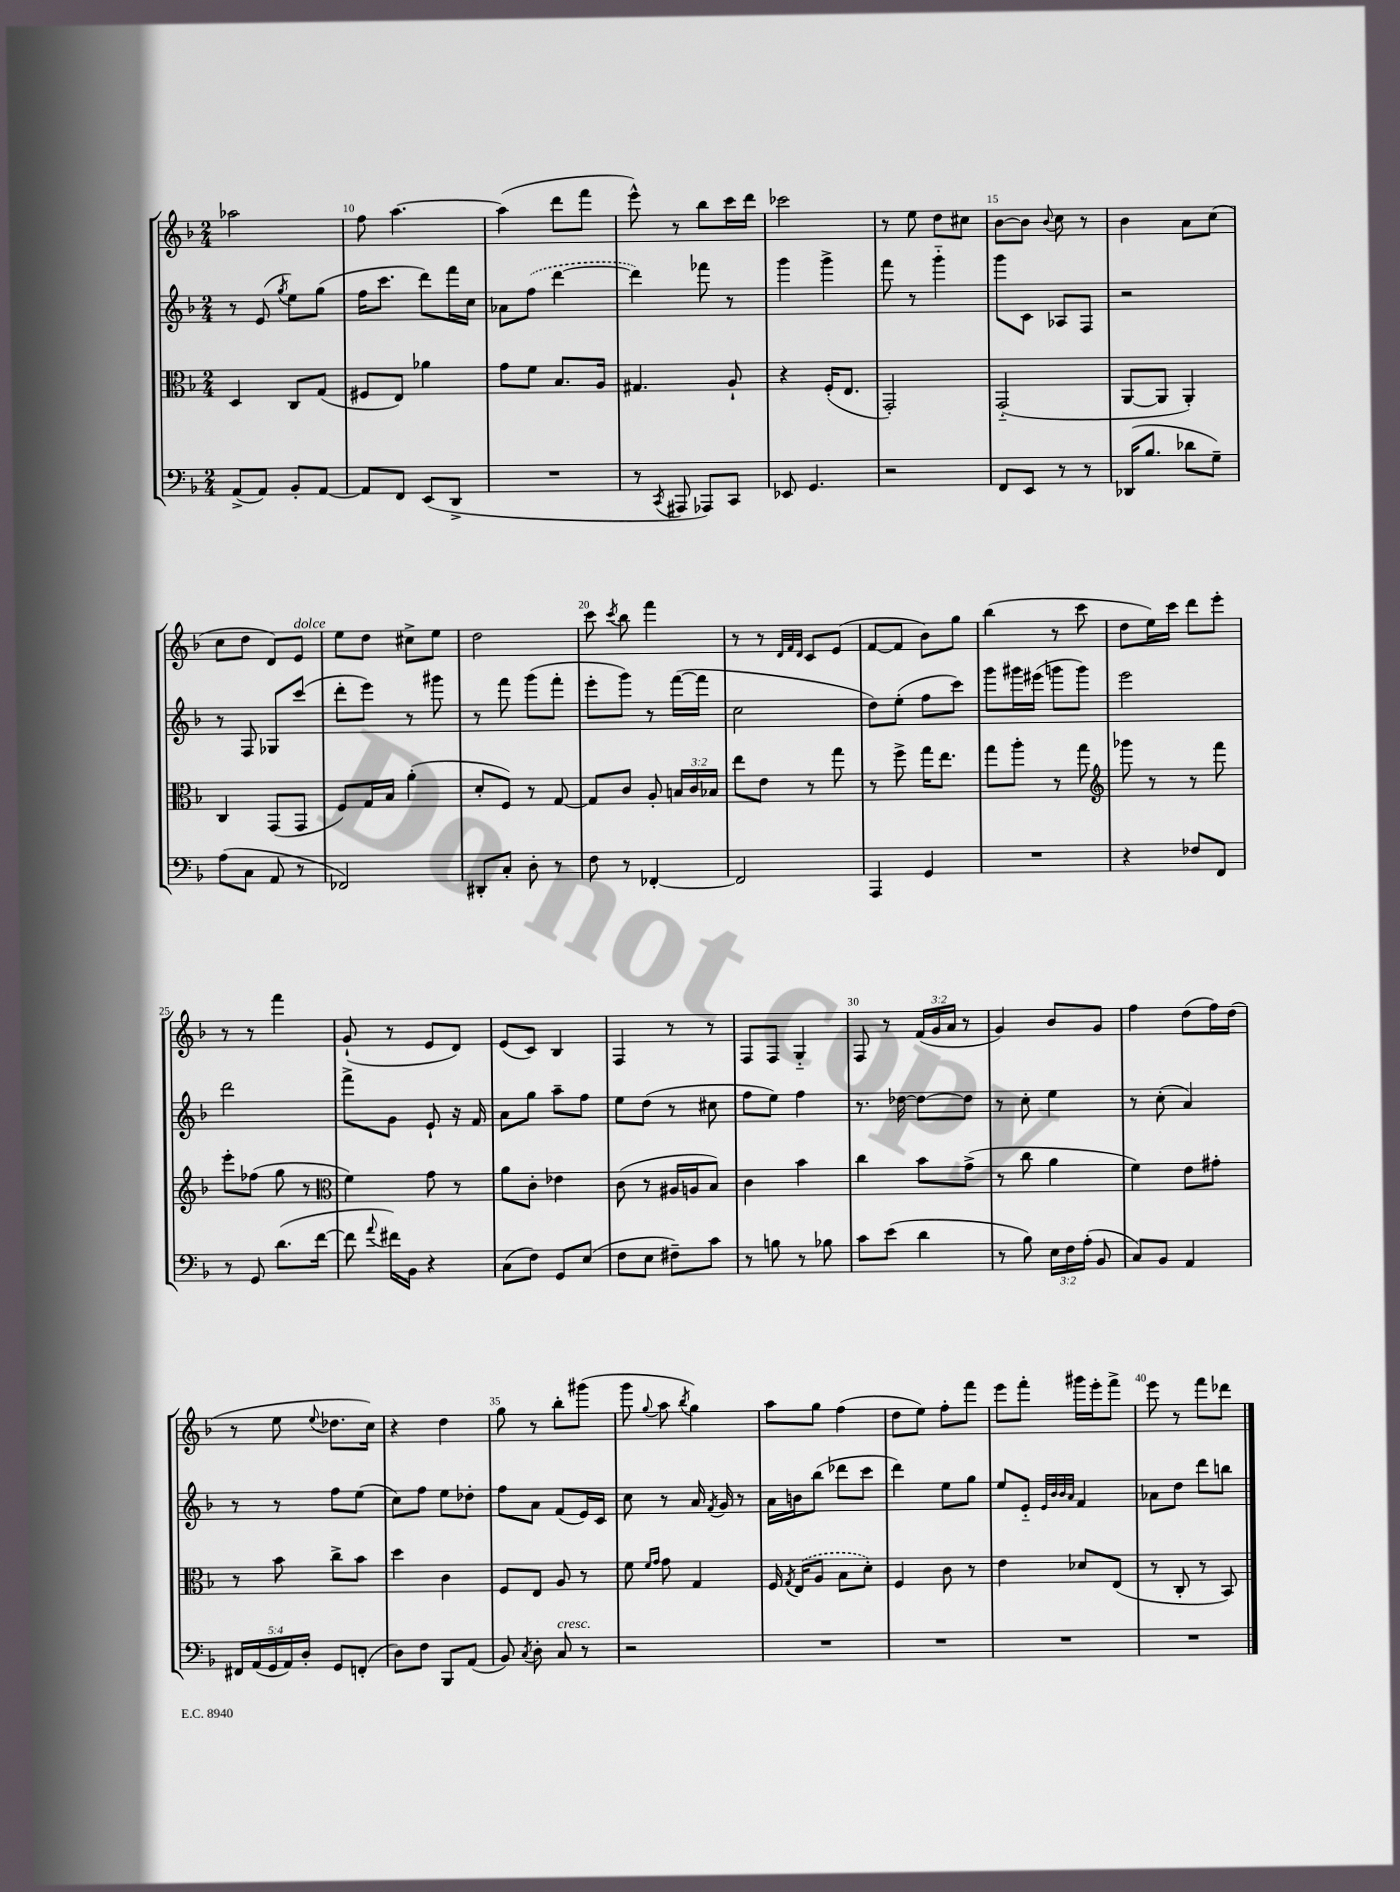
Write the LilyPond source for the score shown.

<<
\new StaffGroup <<
\new Staff = "s0" {
    \clef treble \key f \major \numericTimeSignature \time 2/4 \override Staff.TupletNumber.text = #tuplet-number::calc-fraction-text
    \autoBeamOff aes''2 |
    f''8 a''4.~ |
    a''4( d'''8[ f'''8] |
    e'''8-^) r8 bes''8[ c'''16 d'''16] |
    ces'''2 |
    r8 e''8 d''8[ cis''8] |
    bes'8[~ bes'8] \appoggiatura { bes'8 } c''8 r8 |
    bes'4 a'8[ c''8]( |
    c''8[ d''8] d'8[) e'8]^\markup { \italic "dolce" } |
    e''8[ d''8] cis''8[-> e''8] |
    d''2 |
    c'''8 \acciaccatura { c'''8 } bes''8 f'''4 |
    r8 r8 \grace { d'32[ f'32 d'32] } c'8[ e'8]( |
    f'8[~ f'8] bes'8[) g''8] |
    bes''4( r8 c'''8 |
    d''8[ e''16) c'''16] d'''8[ e'''8]-. |
    r8 r8 f'''4 |
    g'8-!( r8 e'8[ d'8]) |
    e'8[( c'8]) bes4 |
    f4 r8 r8 |
    f8[ f8] g4-_ |
    f8 r8 \tuplet 3/2 { f'16[( g'16 a'16] } r8 |
    g'4) bes'8[ g'8] |
    f''4 d''8[( f''16) d''16]( |
    r8 e''8 \appoggiatura { e''8 } des''8.[ c''16]) |
    r4 d''4 |
    g''8 r8 bes''8[-. gis'''8]( |
    g'''8 \appoggiatura { g''8 } a''8 \acciaccatura { bes''8 } g''4) |
    a''8[ g''8] f''4( |
    d''8[ e''8]) f''8[-. f'''8] |
    e'''8[ f'''8]-. gis'''16[ e'''16-. f'''8]-> |
    e'''8 r8 f'''8[ des'''8] \bar "|." |
}
\new Staff = "s1" {
    \clef treble \key f \major \numericTimeSignature \time 2/4
    \autoBeamOff r8 e'8( \acciaccatura { g''8 } e''8[) g''8]( |
    f''16[ c'''8.] d'''8[) f'''16 c''16] |
    aes'8[ \once \slurDashed f''8]( d'''4~ |
    d'''4) fes'''8 r8 |
    g'''4 g'''4-> |
    f'''8 r8 g'''4-_ |
    g'''8[ c'8] aes8[ f8] |
    r2 |
    r8 f8 ges8[ c'''8]( |
    d'''8[-. e'''8]) r8 gis'''8 |
    r8 f'''8 g'''8[( f'''8]-. |
    e'''8[-. g'''8]) r8 f'''16[~( f'''16] |
    c''2 |
    d''8[) e''8]-.( f''8[ c'''8]) |
    g'''8[ gis'''16 eis'''16]( g'''8[ g'''8]) |
    e'''2 |
    d'''2 |
    f'''8[-> g'8] e'8-! r16 f'16 |
    a'8[ g''8] a''8[-- f''8] |
    e''8[ d''8]( r8 cis''8 |
    f''8[ e''8]) f''4 |
    r8. des''16~ des''8[~ des''8] |
    r8 c''8-. e''4 |
    r8 c''8-.( a'4) |
    r8 r8 f''8[ e''8]( |
    c''8[) f''8] e''8[ des''8]-. |
    f''8[ a'8] f'8[( e'16) c'16] |
    c''8 r8 a'16 \acciaccatura { f'8 } g'16 r8 |
    a'16[ b'16 bes''8]( des'''8[ c'''8] |
    d'''4) e''8[ g''8] |
    e''8[ e'8]-_ \grace { e'32[ bes'32 bes'32 a'32] } f'4 |
    aes'8[ d''8] d'''8[ b''8] \bar "|." |
}
\new Staff = "s2" {
    \clef alto \key f \major \numericTimeSignature \time 2/4 \override Staff.TupletNumber.text = #tuplet-number::calc-fraction-text
    \autoBeamOff d4 c8[ g8]( |
    fis8[ e8]) aes'4 |
    g'8[ f'8] bes8.[ a16] |
    gis4. a8-! |
    r4 f16[-.( e8.] |
    g,2-.) |
    g,2-_( |
    a,8[~ a,8] a,4-.) |
    c4 g,8[( g,8] |
    f8[) g16 bes16] a'4-.( |
    d'8[-. f8]) r8 g8~ |
    g8[ c'8] a8-. \tuplet 3/2 { b16[ c'16 bes16] } |
    e''8[ e'8] r8 g''8 |
    r8 f''8-> g''16[ e''8.] |
    g''8[ a''8]-. r8 g''8 |
    \clef treble ges'''8 r8 r8 f'''8 |
    e'''8[-. fes''8]( g''8 r8 |
    \clef alto f'4) g'8 r8 |
    a'8[ c'8]-. ees'4 |
    c'8( r8 ais16[ a16 bes8]) |
    c'4 bes'4 |
    c''4 bes'8[ g'8]->( |
    r8 c''8 a'4 |
    f'4) e'8[ gis'8]-. |
    r8 bes'8 c''8[-> bes'8] |
    d''4 c'4 |
    f8[ e8] a8 r8 |
    f'8 \grace { f'16[ g'16] } g'8 g4 |
    f16 \acciaccatura { g8 } \once \slurDashed e16[( a8] bes8[ d'8]-.) |
    f4 c'8 r8 |
    e'4 des'8[ e8]( |
    r8 c8-. r8 bes,8) \bar "|." |
}
\new Staff = "s3" {
    \clef bass \key f \major \numericTimeSignature \time 2/4 \override Staff.TupletNumber.text = #tuplet-number::calc-fraction-text
    \autoBeamOff a,8[->( a,8]) bes,8[-. a,8]~ |
    a,8[ f,8] e,8[( d,8]-> |
    R2 |
    r8 \acciaccatura { c,8 } ais,,8 aes,,8[) c,8] |
    ees,8 g,4. |
    r2 |
    f,8[ e,8] r8 r8 |
    des,16[( bes8.] des'8[ g8]--) |
    a8[( c8] a,8 r8 |
    fes,2) |
    dis,8[-. c8]-. d8-. r8 |
    f8 r8 fes,4~-. |
    fes,2 |
    a,,4 g,4 |
    R2 |
    r4 fes8[ f,8] |
    r8 g,8 d'8.[( f'16]~ |
    f'8 \appoggiatura { a'8 } fis'16[) bes,16] r4 |
    c8[( f8]) g,8[ e8]( |
    f8[ e8] fis8[--) c'8] |
    r8 b8 r8 bes8 |
    c'8[ e'8]( d'4 |
    r8 bes8) \tuplet 3/2 { e16[ f16 a16]-.( } bes,8 |
    c8[) bes,8] a,4 |
    \tuplet 5/4 { fis,16[ a,16( g,16 a,16) d16]-. } g,8[ f,8]-.( |
    d8[) f8] bes,,8[ a,8]( |
    bes,8) \acciaccatura { c8 } d8-. c8^\markup { \italic "cresc." } r8 |
    r2 |
    R2 |
    R2 |
    R2 |
    R2 \bar "|." |
}
>>
>>
\layout { \context { \Score currentBarNumber = #9 \override BarNumber.break-visibility = ##(#f #t #t) barNumberVisibility = #(every-nth-bar-number-visible 5) } }
